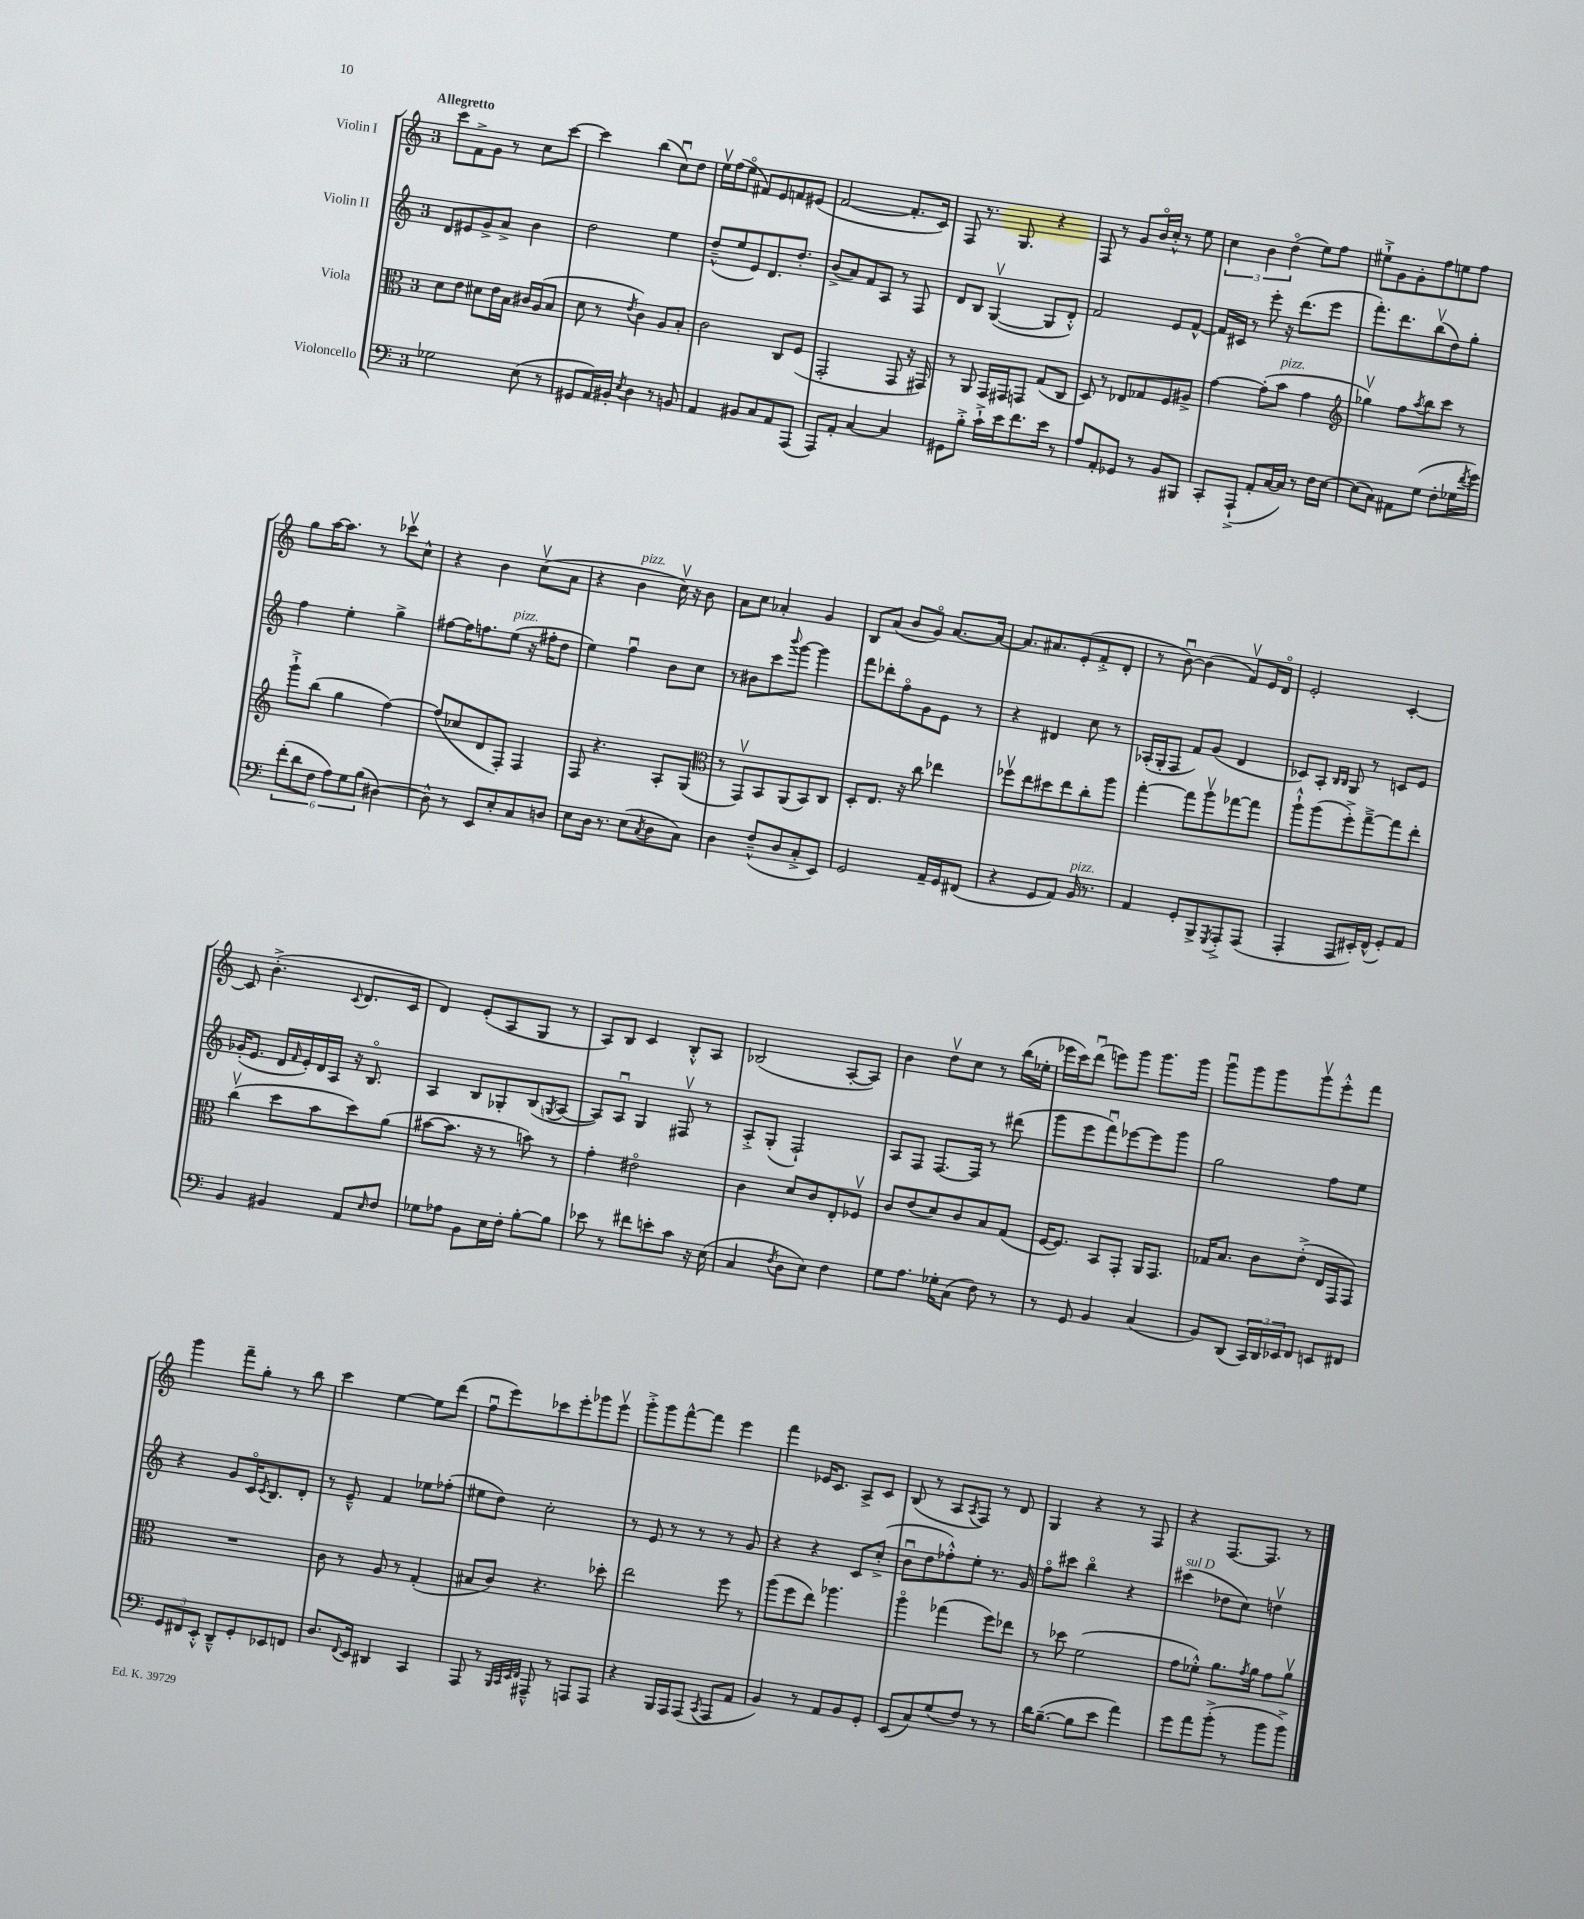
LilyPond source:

<<
\new StaffGroup <<
\new Staff = "s0" \with { instrumentName = "Violin I" } {
    \clef treble \key c \major \once \override Staff.TimeSignature.style = #'single-digit \time 3/4 \tempo "Allegretto"
    c'''8 f'8-> g'8 r8 c''8 c'''8~ |
    c'''4 b''4( c''8\downbow) d''8 |
    e''16\upbow f''16( e''8\flageolet fis'8) e'8 f'8 eis'8( |
    f'2~ f'8.-. c'16) |
    f8 r8. g8. r4 |
    f8 r8 g'8 b'16\flageolet c''16-.-^ r8 e''8 |
    \tuplet 3/2 { c''4 b'4 d''4\flageolet( } e''8) f''8 |
    eis''8-!-> g'8 g'8-. f''8 e''8 f''8 |
    g''8 a''16~ a''8. r8 ces'''8\upbow c''8-^ |
    r4 b'4 c''8\upbow( a'8 |
    r4 b'4^\markup { \italic "pizz." } c''16\upbow) r16 b'8 |
    a'8 c''8 aes'4-. g'4 |
    b8 a'8( b'8 g'8\flageolet) a'8.~ a'16~ |
    a'8. ais'8. e'8-.( f'8-.-> d'8-. |
    r8 b'8~\downbow) b'4( f'8\upbow) e'16 d'16\flageolet |
    e'2-. c'4~-. |
    c'8 b'4.-.->( \appoggiatura { c'8 } d'8. c'16 |
    d'4) e'8-.( a8 g8 r8 |
    a8) b8 c'4 b8-.-^ a8 |
    bes2( a8~-. a8) |
    b'4 d''8\upbow c''8 r8 b''16( ees''16-. |
    ees'''16 c'''16) d'''8\downbow( e'''8) g'''8 g'''8. g'''16 |
    g'''8\downbow g'''8 g'''8 g'''8\upbow e'''8-.-^ f'''8 |
    g'''4 f'''8-- g''8-. r8 b''8 |
    c'''4 e''4~ e''8 d'''8( |
    f''8\downbow e'''8) ces'''8 e'''8-. ges'''8 e'''8\upbow |
    g'''8-.-> g'''8 f'''8~-^ f'''8 e'''4 |
    f'''4 ees'16 c'8. a8-> c'8 |
    b8( r8 a8 \acciaccatura { a8 } f8) r8 d'8 |
    g4 r4 r8 f8 |
    r4 f8.~ f8. r8 \bar "|." |
}
\new Staff = "s1" \with { instrumentName = "Violin II" } {
    \clef treble \key c \major \once \override Staff.TimeSignature.style = #'single-digit \time 3/4
    d'8 eis'8 g'8-> a'8-> b'4 |
    d''2 e''4 |
    d''8---^( e''8 e'8) d'8. d''8.-. |
    b'8->( a'8) f'8 a8 r8 f8 |
    d'8 b8 g4~\upbow( g8 d'8-.-^) |
    f'2 e'8 f'8~-^ |
    f'16 cis'16 r8 e'''8-. r16 d'''8.( e'''8 |
    f'''8.-.) d'''8. b''8\upbow( d''8) g''8-. |
    f''4 e''4-. g''4-> |
    fis''8~ fis''16 f''8. e''8^\markup { \italic "pizz." }( r16 fis''16-. d''8 |
    e''4) f''4\downbow b'8 c''8 |
    r8 bis'8 c'''8 \appoggiatura { b'''8 } g'''8~ g'''4 |
    f'''8 des'''8-. f''8\flageolet g'8 e'8 r8 |
    r4 dis'4 c''8 r8 |
    aes16-.( g16-. f8 f'8) g'8( d'4 |
    ces'8) a8-. \grace { b16 b16 } g8 r8 c'8 e'8 |
    ges'16-.( e'8. d'16 \grace { f'16 } e'16-.) d'16 a16 r16 b8.\flageolet |
    a4 b8 ges8-. b8( \acciaccatura { g8 } a8~ |
    a8) a8\downbow g4 fis8\upbow r8 |
    a8-.-> g8-.( f2-!) |
    a8 f8 f8.~ f16 r8 dis'''8( |
    g'''8 e'''8 f'''8\downbow) ees'''8~ ees'''8 g'''8 |
    g''2 f''8 e''8 |
    r4 g'8 c'16\flageolet \acciaccatura { c'8 } b8. d'8-. |
    r8 e'8---^ f'4 ees''8 fes''8-.( |
    eis''8 d''8) c''2-. |
    r8 e'8 r8 r8 r8 g'8 |
    r4 r4 c'8 c''8-.->( |
    b'8\downbow d''8 fes''8-.-^) e''8-. r8. g'16 |
    f''8\flageolet cis'''8 b''4\flageolet r4 |
    cis'''4^\markup { \italic "sul D" }( des''8 c''8) d''4\upbow \bar "|." |
}
\new Staff = "s2" \with { instrumentName = "Viola" } {
    \clef alto \key c \major \once \override Staff.TimeSignature.style = #'single-digit \time 3/4
    d'8 e'8 dis'8 e'16 b16 cis'16 a16( b8 |
    d'8 r8 \acciaccatura { e'8 } c'4) a8 b8-. |
    c'2 c8 f8( |
    g,2-. g,8 r16 gis,16) |
    r8 a,8 g,16 gis,16 g,8 g8( c8 |
    d8) r8 ees8 ges8 f8 ais8-> |
    g'4~ g'8-.( b'8^\markup { \italic "pizz." } g'4 |
    \clef treble ges''4\upbow) f''8 \acciaccatura { a''8 } b''8 c'''8 r8 |
    g'''8-!-> b''8( g''4 f''4~) |
    f''8( ces''8 d'8 f8-.) f4 |
    f8 r4. a8-. g8( |
    \clef alto r8 g,8\upbow) b,8 a,8( b,8) c8 |
    d8-. e8. r16 c''8 ees''4 |
    fes''8\upbow e''8 dis''8 e''8 c''8-. a''8 |
    g''4~-. g''8 a''8\upbow ges''8~ ges''8 |
    a''8-!-^ a''8( f''8-.->) g''8~---> g''8 e''8-. |
    c''4\upbow( d''8 b'8 d''8) a'8( |
    bis'8~ bis'8. r16 r8 b'8) r8 |
    g'4-. eis'2\flageolet |
    c'4 d'8 c'8 e8-. fes8\upbow |
    c'8 e'8( d'8) c'8 b8 g8( |
    f16~ f8.) b,8 g,8-. a,16 g,8. |
    ges16 b8. c'8 e'8-.->( e16 g,16 g,8) |
    R2. |
    c'8 r8 a8 r8 g4-.( |
    bis8 c'8) r4. des''8-. |
    e''2 f''8 r8 |
    a''8( f''8 e''8) aes''4. |
    a''4\flageolet ges''4( f''8) ees''8 |
    r8 des''8 f'2( |
    g'8 fes'8-.-^) a'8. \acciaccatura { g'8 } a'16 g'8 a'8\upbow \bar "|." |
}
\new Staff = "s3" \with { instrumentName = "Violoncello" } {
    \clef bass \key c \major \once \override Staff.TimeSignature.style = #'single-digit \time 3/4
    ges2 e8( r8 |
    gis,8 a,16) bis,16-. \acciaccatura { e8 } d4 r8 b,8 |
    a,4 bis,8 c8 a,8 a,,8( |
    a,,8) a,8-. c4~ c4 |
    gis,8 b8-.-> c'16-!-> e'16 f'8. e'16 r8 |
    a8 a,8-. ges,8 r8 b,8 bis,,8 |
    c,8-. a,,8-!->( a,8-. c16~ c16) r8 f16 e16~ |
    e8( c8) ais,8 g8( f8-. ges16 \acciaccatura { f'8 } g'16) |
    \tuplet 6/4 { f'8-.( d'8 f8 a8) g8 b8( } dis4~) |
    dis8-^ r8 e,8 e8-. c8 d8 |
    e8 d16 r8. e8( \acciaccatura { c8 } d8 c8) |
    d4 f8---^( d8 c8-.-> e,8) |
    g,2 a,16-- g,16 fis,8( |
    r4 g,8 a,8) b,16^\markup { \italic "pizz." } r8. |
    a,4 g,8-. b,,8-> \acciaccatura { g,,8 } a,,8-.-> a,,8( |
    a,,4-. a,,8 eis,16-.) f,16-^( g,8-.) a,8 |
    b,4 bis,4 a,8 \grace { e16 } f8 |
    ges8 aes8 b,8 e16 f16-. b8~-. b8 |
    ees'8 r8 fis'8 e'8-. c'8 r16 e16( |
    c4 \acciaccatura { f8 } d8 e8) f4 |
    g8 a8. ges16-. c8( f8) r8 |
    r8 g,8 b,4 c4( |
    b,8) d,8( \tuplet 3/2 { c,16) d,16 ees,16 } f,8 e,8 fis,8 |
    \tuplet 3/2 { g,8 fis,8 e,8-.-^ } d,8---^ g,8-. ees,8 f,8 |
    d8. \appoggiatura { f,8 } e,16 dis,4 c,4 |
    a,,8 r8 \grace { b,,32 c,32 e,32 f,32 } ais,,8---^ r8 a,,8 a,,8 |
    r4 b,,16 a,,16 a,,8( \acciaccatura { c,8 } a,,8 a,8 |
    b,4) r8 a,8 b,8 g,8-. |
    e,8( c8) g8( f8) r8 r8 |
    d'16 b8.~--( b8 e'8 a'4) |
    g'8 a'8 b'8-.->( r8 b'8 b'8->) \bar "|." |
}
>>
>>
\layout { \context { \Score \remove "Bar_number_engraver" } }
